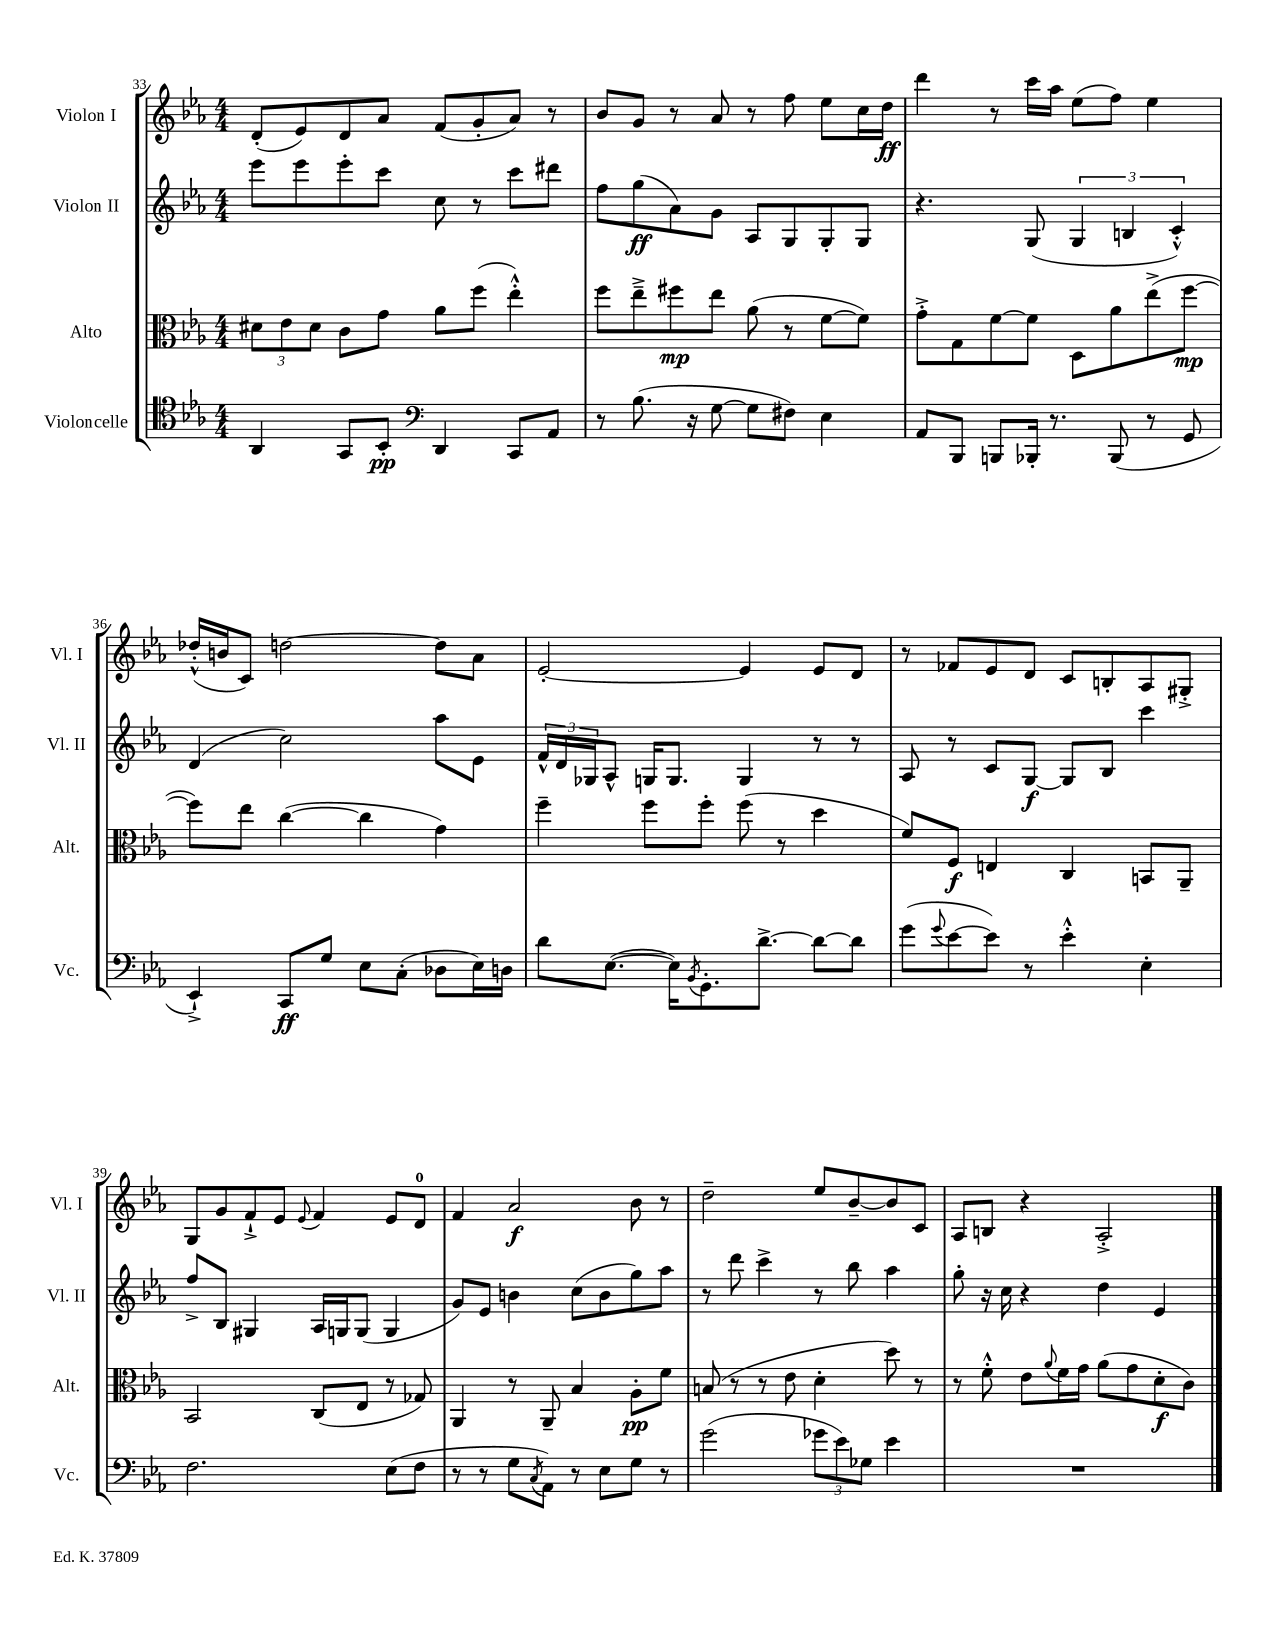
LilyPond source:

<<
\new StaffGroup <<
\new Staff = "s0" \with { instrumentName = "Violon I" shortInstrumentName = "Vl. I" } {
    \clef treble \key ees \major \numericTimeSignature \time 4/4
    d'8-.( ees'8) d'8 aes'8 f'8( g'8-. aes'8) r8 |
    bes'8 g'8 r8 aes'8 r8 f''8 ees''8 c''16 d''16\ff |
    d'''4 r8 c'''16 aes''16 ees''8( f''8) ees''4 |
    des''16-.-^( b'16 c'8) d''2~ d''8 aes'8 |
    ees'2~-. ees'4 ees'8 d'8 |
    r8 fes'8 ees'8 d'8 c'8 b8-. aes8 gis8-.-> |
    g8 g'8 f'8-!-> ees'8 \appoggiatura { ees'8 } f'4 ees'8 d'8-0 |
    f'4 aes'2\f bes'8 r8 |
    d''2-- ees''8 bes'8~-- bes'8 c'8 |
    aes8 b8 r4 aes2-.-> \bar "|." |
}
\new Staff = "s1" \with { instrumentName = "Violon II" shortInstrumentName = "Vl. II" } {
    \clef treble \key ees \major \numericTimeSignature \time 4/4
    ees'''8 ees'''8 ees'''8-. c'''8 c''8 r8 c'''8 dis'''8 |
    f''8 g''8\ff( aes'8) g'8 aes8 g8 g8-. g8 |
    r4. g8( \tuplet 3/2 { g4 b4 c'4-.-^) } |
    d'4( c''2) aes''8 ees'8 |
    \tuplet 3/2 { f'16-^ d'16 ges16 } aes8-^ g16 g8. g4 r8 r8 |
    aes8 r8 c'8 g8~\f g8 bes8 c'''4 |
    f''8-> bes8 gis4 aes16 g16 g8( g4 |
    g'8) ees'8 b'4 c''8( b'8 g''8) aes''8 |
    r8 d'''8 c'''4-> r8 bes''8 aes''4 |
    g''8-. r16 c''16 r4 d''4 ees'4 \bar "|." |
}
\new Staff = "s2" \with { instrumentName = "Alto" shortInstrumentName = "Alt." } {
    \clef alto \key ees \major \numericTimeSignature \time 4/4
    \tuplet 3/2 { dis'8 ees'8 dis'8 } c'8 g'8 aes'8 f''8( ees''4-.-^) |
    f''8 ees''8---> fis''8\mp ees''8 aes'8( r8 f'8~ f'8) |
    g'8-.-> g8 f'8~ f'8 d8 aes'8 ees''8->( f''8~\mp |
    f''8) ees''8 c''4~( c''4 g'4) |
    f''4-- f''8 f''8-. f''8( r8 d''4 |
    f'8) f8\f e4 c4 b,8 aes,8-- |
    bes,2 c8( ees8 r8 ges8) |
    aes,4 r8 aes,8-- bes4 aes8-.\pp f'8 |
    b8( r8 r8 ees'8 d'4-. d''8) r8 |
    r8 f'8-.-^ ees'8 \appoggiatura { aes'8 } f'16 g'16 aes'8( g'8 d'8-.\f c'8) \bar "|." |
}
\new Staff = "s3" \with { instrumentName = "Violoncelle" shortInstrumentName = "Vc." } {
    \clef tenor \key ees \major \numericTimeSignature \time 4/4
    aes,4 g,8 bes,8-.\pp \clef bass d,4 c,8 aes,8 |
    r8 bes8.( r16 g8~ g8 fis8) ees4 |
    aes,8 bes,,8 b,,8 bes,,16-. r8. bes,,8( r8 g,8 |
    ees,4-!->) c,8\ff g8 ees8 c8-.( des8 ees16) d16 |
    d'8 ees8.~( ees16) \acciaccatura { bes,8 } g,8.-. d'8.~-> d'8~ d'8 |
    g'8( \appoggiatura { g'8 } ees'8~ ees'8) r8 ees'4-.-^ ees4-. |
    f2. ees8( f8 |
    r8 r8 g8 \acciaccatura { c8 } aes,8) r8 ees8 g8 r8 |
    g'2( \tuplet 3/2 { ges'8 ees'8) ges8 } ees'4 |
    R1 \bar "|." |
}
>>
>>
\layout { \context { \Score currentBarNumber = #33 } }
